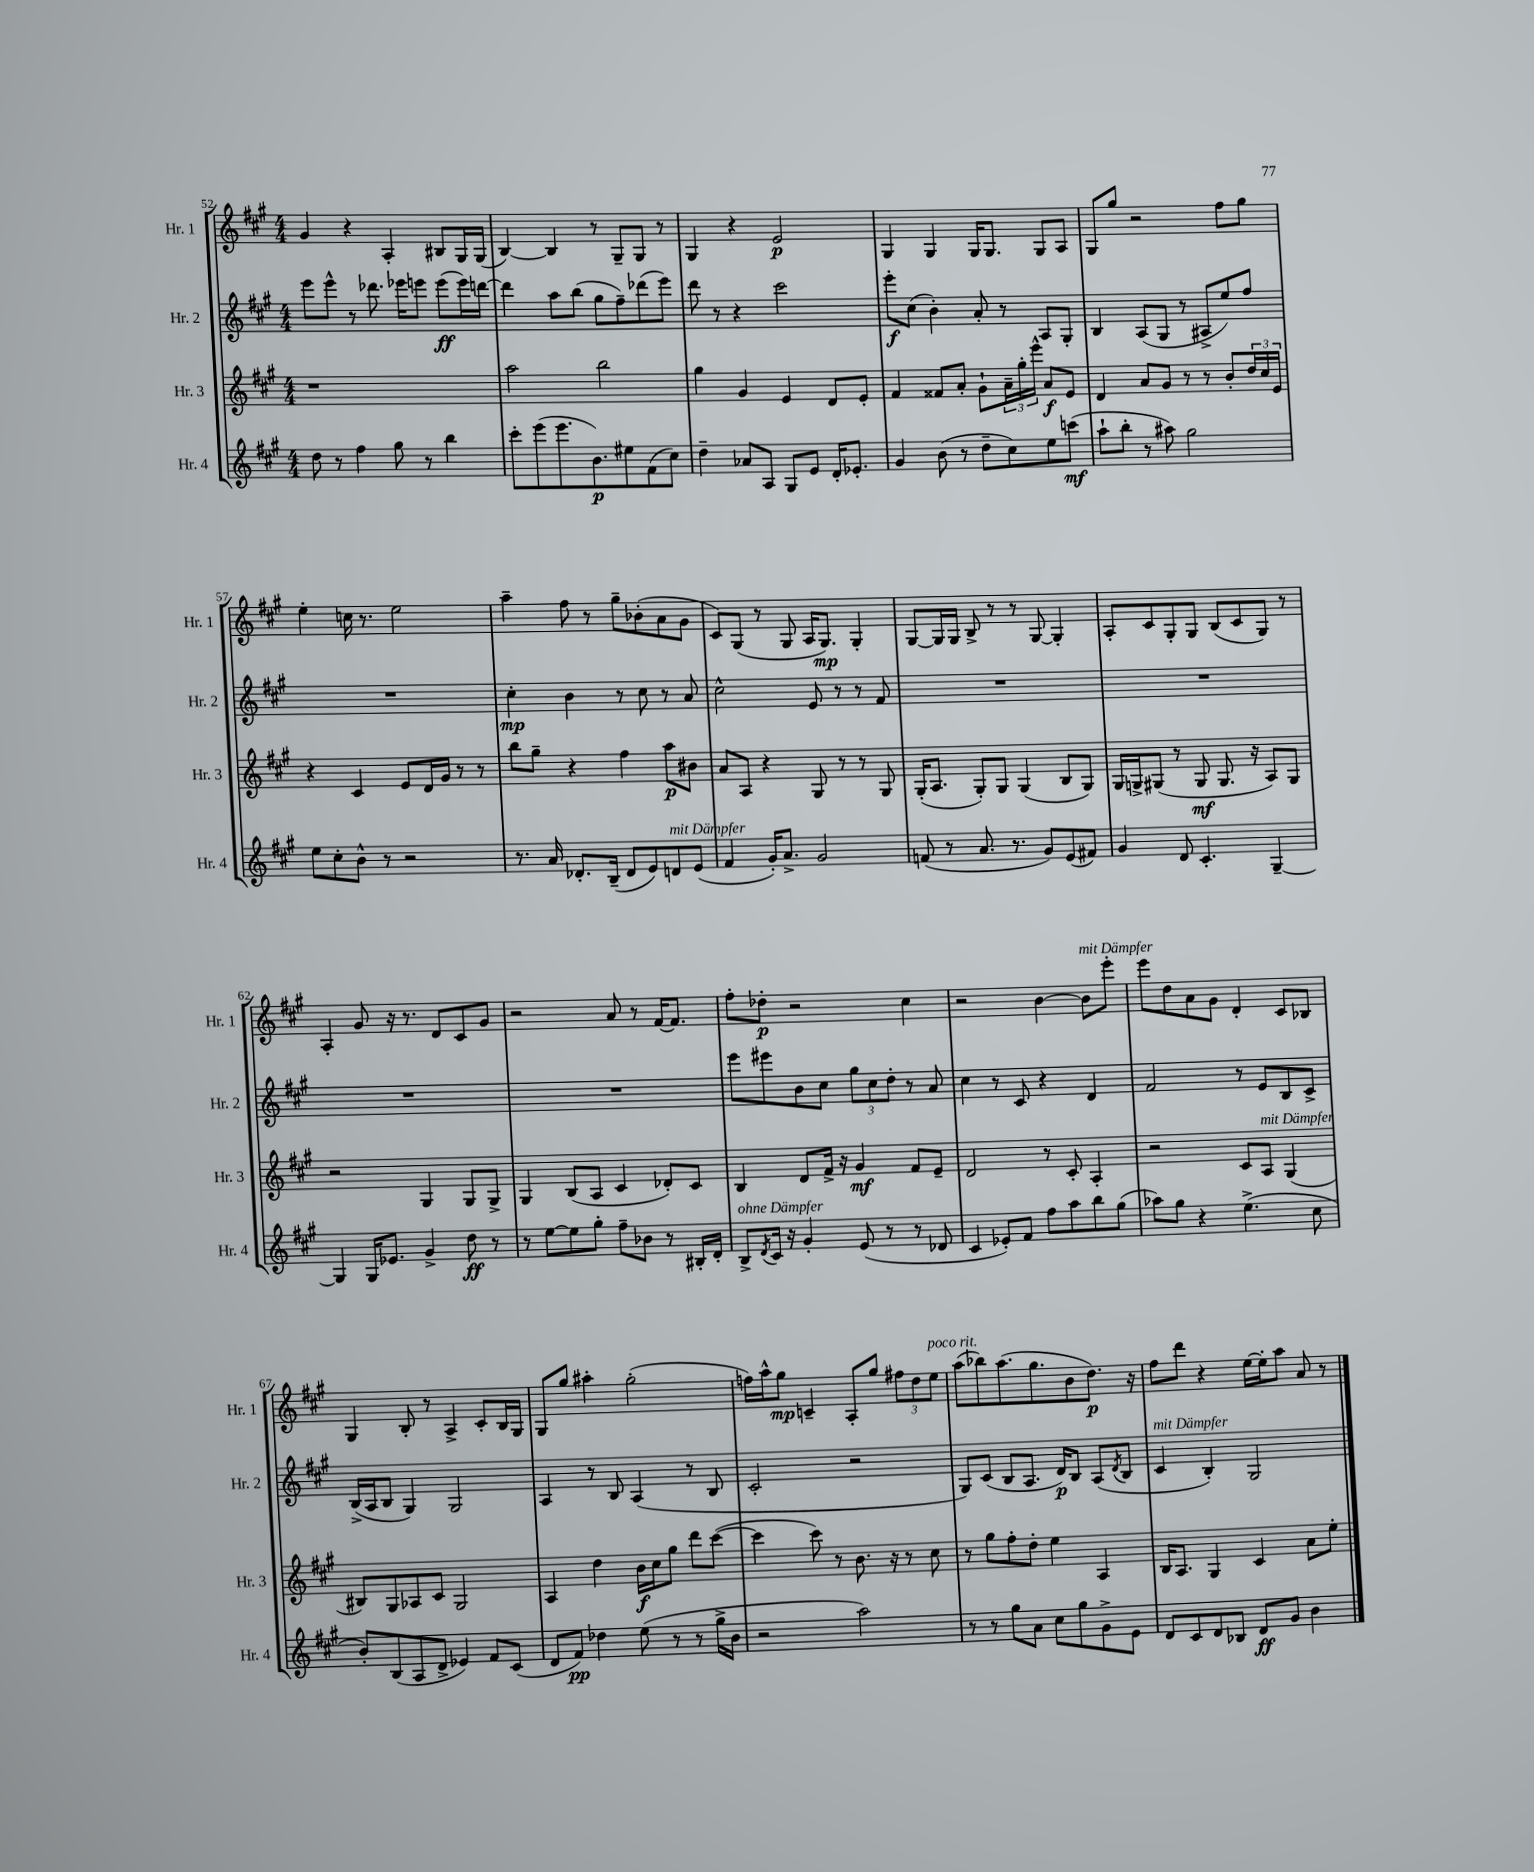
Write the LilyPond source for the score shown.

<<
\new StaffGroup <<
\new Staff = "s0" \with { instrumentName = "Hr. 1" shortInstrumentName = "Hr. 1" } {
    \clef treble \key a \major \numericTimeSignature \time 4/4
    gis'4 r4 a4-. bis8 gis16 gis16( |
    b4~) b4 r8 gis8-- gis8 r8 |
    gis4 r4 e'2\p |
    gis4 gis4 gis16 gis8. gis8 a8 |
    gis8 gis''8 r2 fis''8 gis''8 |
    e''4-. c''16 r8. e''2 |
    a''4-- fis''8 r8 gis''8-- bes'8-.( a'8 gis'8 |
    cis'8) gis8( r8 gis8 a16 gis8.\mp) gis4-. |
    gis8~ gis16 gis16 b8-> r8 r8 gis8~ gis4-. |
    a8-. cis'8 gis8-. gis8 b8( cis'8 gis8) r8 |
    a4-. gis'8 r16 r8. d'8 cis'8 gis'8 |
    r2 a'8 r8 fis'16~ fis'8. |
    fis''8-. des''8-.\p r2 cis''4 |
    r2 b'4~ b'8^\markup { \italic "mit Dämpfer" } e'''8-. |
    e'''8 d''8 a'8 gis'8 d'4-. cis'8 bes8 |
    gis4 b8-. r8 a4-> cis'8-. b16 gis16 |
    gis8 gis''8 ais''4-. gis''2-.( |
    f''16) a''16-^ gis''8\mp c'4-- a8-. gis''8 \tuplet 3/2 { fis''8 d''8 e''8^\markup { \italic "poco rit." } } |
    a''8( bes''8) a''8.( gis''8. b'8 d''8.\p) r16 |
    fis''8 d'''8 r4 e''16~ e''16-. a''8 a'8 r8 \bar "|." |
}
\new Staff = "s1" \with { instrumentName = "Hr. 2" shortInstrumentName = "Hr. 2" } {
    \clef treble \key a \major \numericTimeSignature \time 4/4
    e'''8 e'''8-^ r8 des'''8. ees'''16 e'''8 e'''8\ff( e'''16) d'''16~ |
    d'''4 a''8 b''8( gis''8 fis''8--) des'''8( e'''8) |
    d'''8 r8 r4 cis'''2 |
    e'''8-.\f cis''8( b'4-.) a'8-. r8 a8 gis8-. |
    b4 a8( gis8 r8 ais8-> e''8) fis''8 |
    R1 |
    cis''4-.\mp b'4 r8 cis''8 r8 a'8 |
    cis''2-^ e'8 r8 r8 fis'8 |
    R1 |
    R1 |
    R1 |
    R1 |
    e'''8 eis'''8 b'8 cis''8 \tuplet 3/2 { gis''8 cis''8 d''8-. } r8 a'8 |
    cis''4 r8 cis'8 r4 d'4 |
    fis'2 r8 e'8 b8 cis'8-> |
    b16->( a16 b8 gis4) gis2 |
    a4 r8 b8 a4( r8 b8 |
    cis'2-. r2 |
    gis8) cis'8( b8 a8. d'16\p) b8 a8( \acciaccatura { d'8 } b8 |
    cis'4^\markup { \italic "mit Dämpfer" } b4-.) gis2 \bar "|." |
}
\new Staff = "s2" \with { instrumentName = "Hr. 3" shortInstrumentName = "Hr. 3" } {
    \clef treble \key a \major \numericTimeSignature \time 4/4
    r1 |
    a''2 b''2 |
    gis''4 gis'4 e'4 d'8 e'8-. |
    fis'4 fisis'8 a'8-. gis'8-! \tuplet 3/2 { a'16-- gis''16-. e'''16-^ } a'8\f e'8 |
    d'4 a'8 gis'8 r8 r8 b'8-. \tuplet 3/2 { d''16 cis''16 e'16 } |
    r4 cis'4 e'8 d'16 gis'16 r8 r8 |
    b''8 gis''8-- r4 fis''4 a''8\p bis'8 |
    a'8 a8 r4 gis8 r8 r8 gis8 |
    gis16-.( a8. gis8-.) gis8 gis4( b8 gis8) |
    gis16 g16-> gis8( r8 gis8\mf gis8. r16 a8) gis8 |
    r2 gis4 gis8 gis8-> |
    gis4 b8( a8 cis'4 des'8-.) cis'8 |
    b4 d'8 fis'16-> r16 gis'4\mf fis'8 e'8-- |
    d'2 r8 cis'8-. a4-. |
    r2 cis'8 a8^\markup { \italic "mit Dämpfer" } gis4( |
    bis8) gis8 aes8 cis'8 gis2 |
    a4 d''4 b'16\f cis''16 gis''8 d'''8 cis'''8~( |
    cis'''4 cis'''8) r8 b'8. r16 r8 cis''8 |
    r8 gis''8 fis''8-. d''8-. e''4 a4 |
    b16 a8. gis4 cis'4 a'8 e''8-. \bar "|." |
}
\new Staff = "s3" \with { instrumentName = "Hr. 4" shortInstrumentName = "Hr. 4" } {
    \clef treble \key a \major \numericTimeSignature \time 4/4
    d''8 r8 fis''4 gis''8 r8 b''4 |
    cis'''8-. e'''8( e'''8. b'8.\p) eis''8 fis'8( cis''8) |
    d''4-- aes'8 a8 gis8 e'8 d'16-. ees'8.-. |
    gis'4 b'8( r8 d''8-- cis''8) e''8 c'''8\mf( |
    a''8-! b''8-. r8 ais''8) gis''2 |
    e''8 cis''8-. b'8-^ r8 r2 |
    r8. a'16 des'8.-. b16--( des'8 e'8) d'8^\markup { \italic "mit Dämpfer" } e'8( |
    fis'4 gis'16-.) a'8.-> gis'2 |
    f'8( r8 a'8. r8. gis'8) e'8( fis'8) |
    gis'4 d'8 cis'4.-. gis4~-- |
    gis4 gis16 ees'8. gis'4-> d''8\ff r8 |
    r8 e''8~ e''8 gis''8-. fis''8-- bes'8 r8 bis16-. d'16-. |
    b8->^\markup { \italic "ohne Dämpfer" } \acciaccatura { d'8 } cis'16 r16 gis'4-. e'8( r8 r8 des'8 |
    cis'4 ees'8-.) fis'8 fis''8 a''8 b''8 gis''8( |
    aes''8) gis''8 r4 e''4.->( cis''8 |
    b'8-.) b8( a8 d'8-> ees'4) fis'8 cis'8( |
    d'8 fis'8\pp) des''4 e''8( r8 r8 gis''16-> b'16 |
    r2 a''2) |
    r8 r8 gis''8 a'8 cis''8 gis''8 gis'8-> e'8 |
    d'8 cis'8 d'8 bes8 d'8\ff gis'8 b'4 \bar "|." |
}
>>
>>
\layout { \context { \Score currentBarNumber = #52 } }
